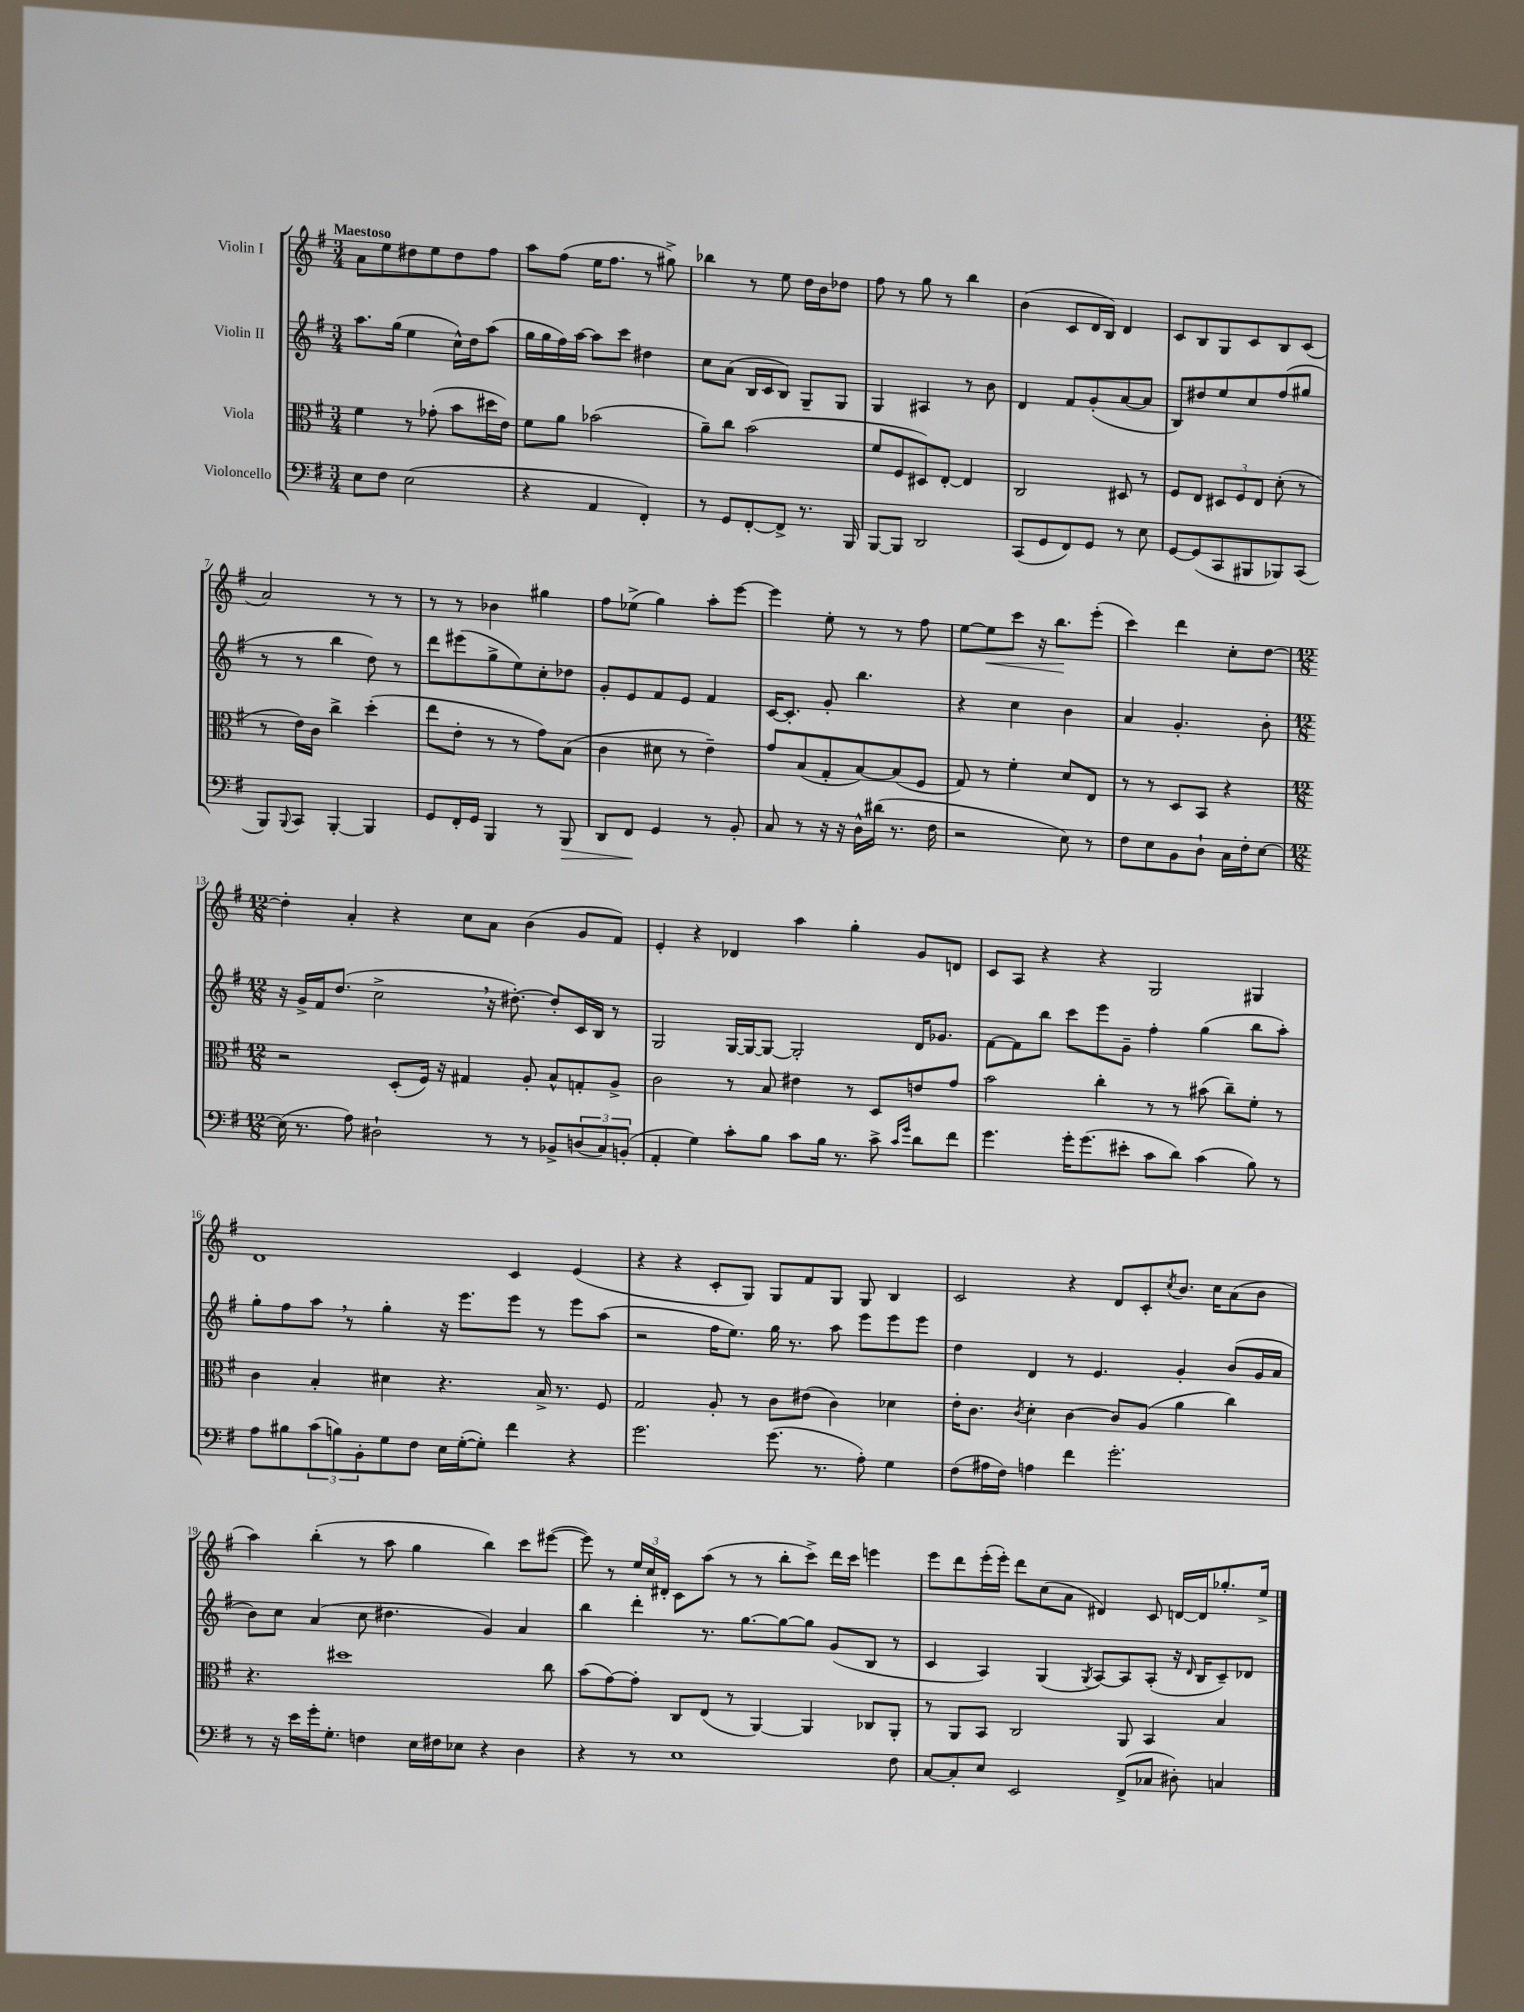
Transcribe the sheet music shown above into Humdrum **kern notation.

**kern	**kern	**kern	**kern
*staff4	*staff3	*staff2	*staff1
*clefF4	*clefC3	*clefG2	*clefG2
*k[f#]	*k[f#]	*k[f#]	*k[f#]
*M3/4	*M3/4	*M3/4	*M3/4
8E\L	4f#\	8.aa\L	8a\L
8F#\J	.	.	8ee\
.	.	(16gg\Jk	.
(2E\	8r	4ee\	8dd#\
.	(8g-'\	.	8ee\
.	8b\L	16cc^^\LL)	8dd#\
.	.	16dd\J	.
.	16dd#\L	(8aa\J	8ff#\J
.	16e\JJ)	.	.
=	=	=	=
4r	8f#\L	16gg\LL	8aa\L
.	.	16gg\	.
.	8a\J	16ff#\)	(8ff#\J
.	.	[16aa\JJ	.
4AA/	(2b-\	8aa\]L	16ee\LK
.	.	.	8.ff#\J
.	.	8ccc\J	.
4FF#'/)	.	4dd#\	8r
.	.	.	8gg#^\)
=	=	=	=
8r	8a~\L)	8cc\L	4bb-\
8GG/L	8cc\J	(8a\J	.
[8FF#'/	(2b\	16B/LL	8r
.	.	16c/J	.
8FF#^/]J	.	8B/J)	8ee\
8.r	.	8G~/L	16dd\LL
.	.	.	16b\J
.	.	8G/J	8dd-\J
16BBB/	.	.	.
=	=	=	=
[8BBB/L	8f#/L	4G/	8ff#\
8BBB/]J	8F#/	.	8r
2DD/	8D#/)	4A#/	8gg\
.	[8E'/J	.	8r
.	4E/]	8r	4bb\
.	.	8b\	.
=	=	=	=
(8CC/L	2C/	4d/	(4b\
8GG/	.	.	.
8FF#/)	.	8f#/L	8c/L
8GG/J	.	(8g'/	16d/L
.	.	.	16B/JJ)
8r	8D#/	[8a/	4d/
8E\	8r	8a/]J	.
=	=	=	=
[8GG/L	8F#/L	8B/L)	8c/L
(8GG/]	8E/J	8dd#/	8B/
8CC/	12D#/L	8ee/	8G/
.	12F#/	.	.
8BBB#/	.	8cc/	8c/
.	12E/J	.	.
8BBB-/)	(8d'\	(8ff#/	8B/
(8CC/J	8r	8gg#/J	(8c/J
=	=	=	=
8BBB/L)	8r	8r	2a/)
8qqBBB/	.	.	.
8CC/J	16e\LL)	8r	.
.	16c\JJ	.	.
[4BBB'/	4cc^\	4bb\	.
4BBB/]	(4dd'\	8dd\)	8r
.	.	8r	8r
=	=	=	=
8GG/L	8ee\L	8ddd\L	8r
16FF#'/L	8e'\J	(8eee#\	8r
16GG/JJ	.	.	.
4BBB/	8r	8gg^\	4b-\
.	8r	8ee\)	.
8r	8g\L)	8cc'\	4gg#\
8BBB/	(8B\J	8dd-\J	.
=	=	=	=
8DD/L	4c\	8g'/L	8ff#\L
8FF#/J	.	8e/	(8ee-^\J
4GG/	8d#\	8f#/	4gg\)
.	8r	8e/J	.
8r	4e~\)	4f#/	8aa'\L
8BB'/	.	.	[8eee\J
=	=	=	=
8C/	8g/L	[16c/LK	4eee\]
.	.	8.c'/]J	.
8r	(8B/	.	.
16r	8G'/	8g'/	8ee'\
16r	.	.	.
16D^^\LL	[8B/)	4.bb\	8r
(16d#\JJ	.	.	.
8.r	(8B/]	.	8r
.	8F#/J	.	8ff#\
16F#\	.	.	.
=	=	=	=
2r	8G/)	4r	[8ee\L
.	8r	.	8ee\]
.	4f#'\	4cc\	8ccc\J
.	.	.	16r
.	.	.	8.bb\L
8E\)	8d/L	4b\	.
8r	8E/J	.	(8eee'\J
=	=	=	=
8F#\L	8r	4a/	4ccc\)
8E\	8r	.	.
8BB\	8D/L	4.g'/	4ddd\
8D`\J	8BB/J	.	.
16C\LL	4r	.	8cc'\L
16F#'\J	.	.	.
[8E\J	.	8b'\	[8dd\J
=	=	=	=
*M12/8	*M12/8	*M12/8	*M12/8
(16E\]	2r	16r	4dd'\]
8.r	.	16g^/LL	.
.	.	16f#/J	.
.	.	(8.dd/J	.
8A\)	.	.	4a'/
2D#`\	.	2cc^\	.
.	(8D'/L	.	4r
.	16F#/Jk)	.	.
.	16r	.	.
.	4G#/	.	8cc\L
8r	.	16r	8a\J
.	.	[8.dd#'\)	.
8r	8A'/	.	(4b\
8BB-^/L	8B^^/L	8dd#'/]L	.
(12D/	8G'/	16c/L	8g/L
.	.	16B/JJ	.
12C/)	.	.	.
.	8A^/J	8r	8f#/J)
(12BB'/J	.	.	.
=	=	=	=
4AA'/	2c\	2G/	4e'/
4G\)	.	.	4r
8c'\L	8r	[16G/LL	4d-/
.	.	16G/_J	.
8B\J	8B/	8G/_J	.
8c\L	4e#\	2G'/]	4aa\
16B\Jk	.	.	.
8.r	.	.	.
.	8r	.	4gg'\
8c^\	8D/L	.	.
16qqc/LL	.	.	.
16qqg/JJ	.	.	.
8d\L	8e/	16d/LK	8g/L
.	.	8.g-/J	.
8f#\J	8g/J	.	8d/J
=	=	=	=
4.g\	2b\	[8f#\L	8c/L
.	.	8f#\]	8A/J
.	.	8bb\J	4r
16g'\LK	.	8ccc\L	.
(8.g\	.	.	.
.	4cc'\	8eee\	4r
8e#'\J	.	8g~\J	.
8c\L	8r	4ff#'\	2G/
8d\J)	8r	.	.
(4c\	(8b#\	(4gg\	.
.	8cc~\L)	.	.
8B\)	8f#'\J	8bb\L	4G#/
8r	8r	8aa'\J)	.
=	=	=	=
8A\L	4c\	8gg'\L	1d
8B#\	.	8ff#\	.
(12c\	4B'/	8aa\J	.
12B\)	.	.	.
.	.	8r	.
12BB'\	.	.	.
8G\	4d#\	4gg'\	.
8F#\J	.	.	.
16E\LL	4.r	16r	.
([16G'\J	.	8.eee\L	.
8G'\]J)	.	.	.
4f#\	.	8eee\J	4c/
.	16B^/	8r	.
.	8.r	.	.
4r	.	8eee\L	(4e/
.	8F#/	(8aa\J	.
=	=	=	=
2.g\	2G/	2r	4r
.	.	.	4r
.	8A'/	16ff#\LK	8c'/L
.	.	8.ee\J)	.
.	8r	.	8G/J)
(8.g\	8c\L	16gg\	8G/L
.	.	8.r	.
.	(8e#\J	.	8f#/
8.r	.	.	.
.	4c\)	8aa\	8G/J
8A'\)	.	8eee\L	8G/
4G\	4d-\	8eee\	4B/
.	.	8eee\J	.
=	=	=	=
(8F#\L	16e'\LK	4dd\	2c/
.	8.c\J	.	.
16A#\L	.	.	.
16F#\JJ)	.	.	.
.	8qc/	.	.
4A\	4d'\	4d/	.
4f#\	[4c\	8r	4r
.	.	4.e/	.
2.g'\	8c/]L	.	8d/L
.	(8A/J	.	8c'/
.	.	.	8qcc/
.	4a\	4g'/	8.b/J
.	.	.	16cc\LK
.	4cc\)	(8b/L	(8a\
.	.	16g/L	8b\J
.	.	16a/JJ	.
=	=	=	=
8r	4.r	8b\L)	4aa\)
16r	.	8cc\J	.
16e\LL	.	.	.
16g'\J	.	(4a/	(4bb'\
8.G'\J	.	.	.
.	1dd#	.	.
4F\	.	8cc\	8r
.	.	4.dd#\	8aa\
16E\LL	.	.	4gg\
16F#\J	.	.	.
8E-\J	.	.	.
4r	.	4g/)	4bb\)
4D\	.	4a/	8ccc\L
.	8cc\	.	([8eee#\J
=	=	=	=
4r	(8b\L	4bb\	8eee#\])
.	[8g\)	.	8r
8r	8g'\]J	4ddd'\	24ee/LL
.	.	.	24cc/
.	.	.	24d#'/JJ
1E	8C/L	.	8c\L
.	(8E/J	8.r	(8aa\J
.	8r	.	8r
.	.	[8.gg\L	.
.	[4AA/)	.	8r
.	.	8gg\_	8bb'\L
.	4AA/]	8gg\]J	8ccc^\J)
.	.	(8g/L	16ddd\LL
.	.	.	16ccc\JJ
.	8C-/L	8B/J	4eee\
8F#\	8AA'/J	8r	.
=	=	=	=
[8C/L	8r	4c/	8eee\L
8C'/]	8AA/L	.	8ddd\
8E/J	8BB/J	4A/)	(16eee'\L
.	.	.	16eee'\JJ)
2EE/	2C/	.	8ddd\L
.	.	(4G/	(8cc\
.	.	.	8a\J
.	.	8qG/	.
.	.	[8A/L)	4d#/)
(8FF#^/L	8AA/	8A/]	.
8C-/J	4BB/	(8A'/J	8c/
8D#'\)	.	16r	[16d/LL
.	.	16qqd/	.
.	.	16B/LK	16d/]J
4C/	4B/	8c~/)	8.gg-'/
.	.	8d-/J	.
.	.	.	16ee^/Jk
==	==	==	==
*-	*-	*-	*-
